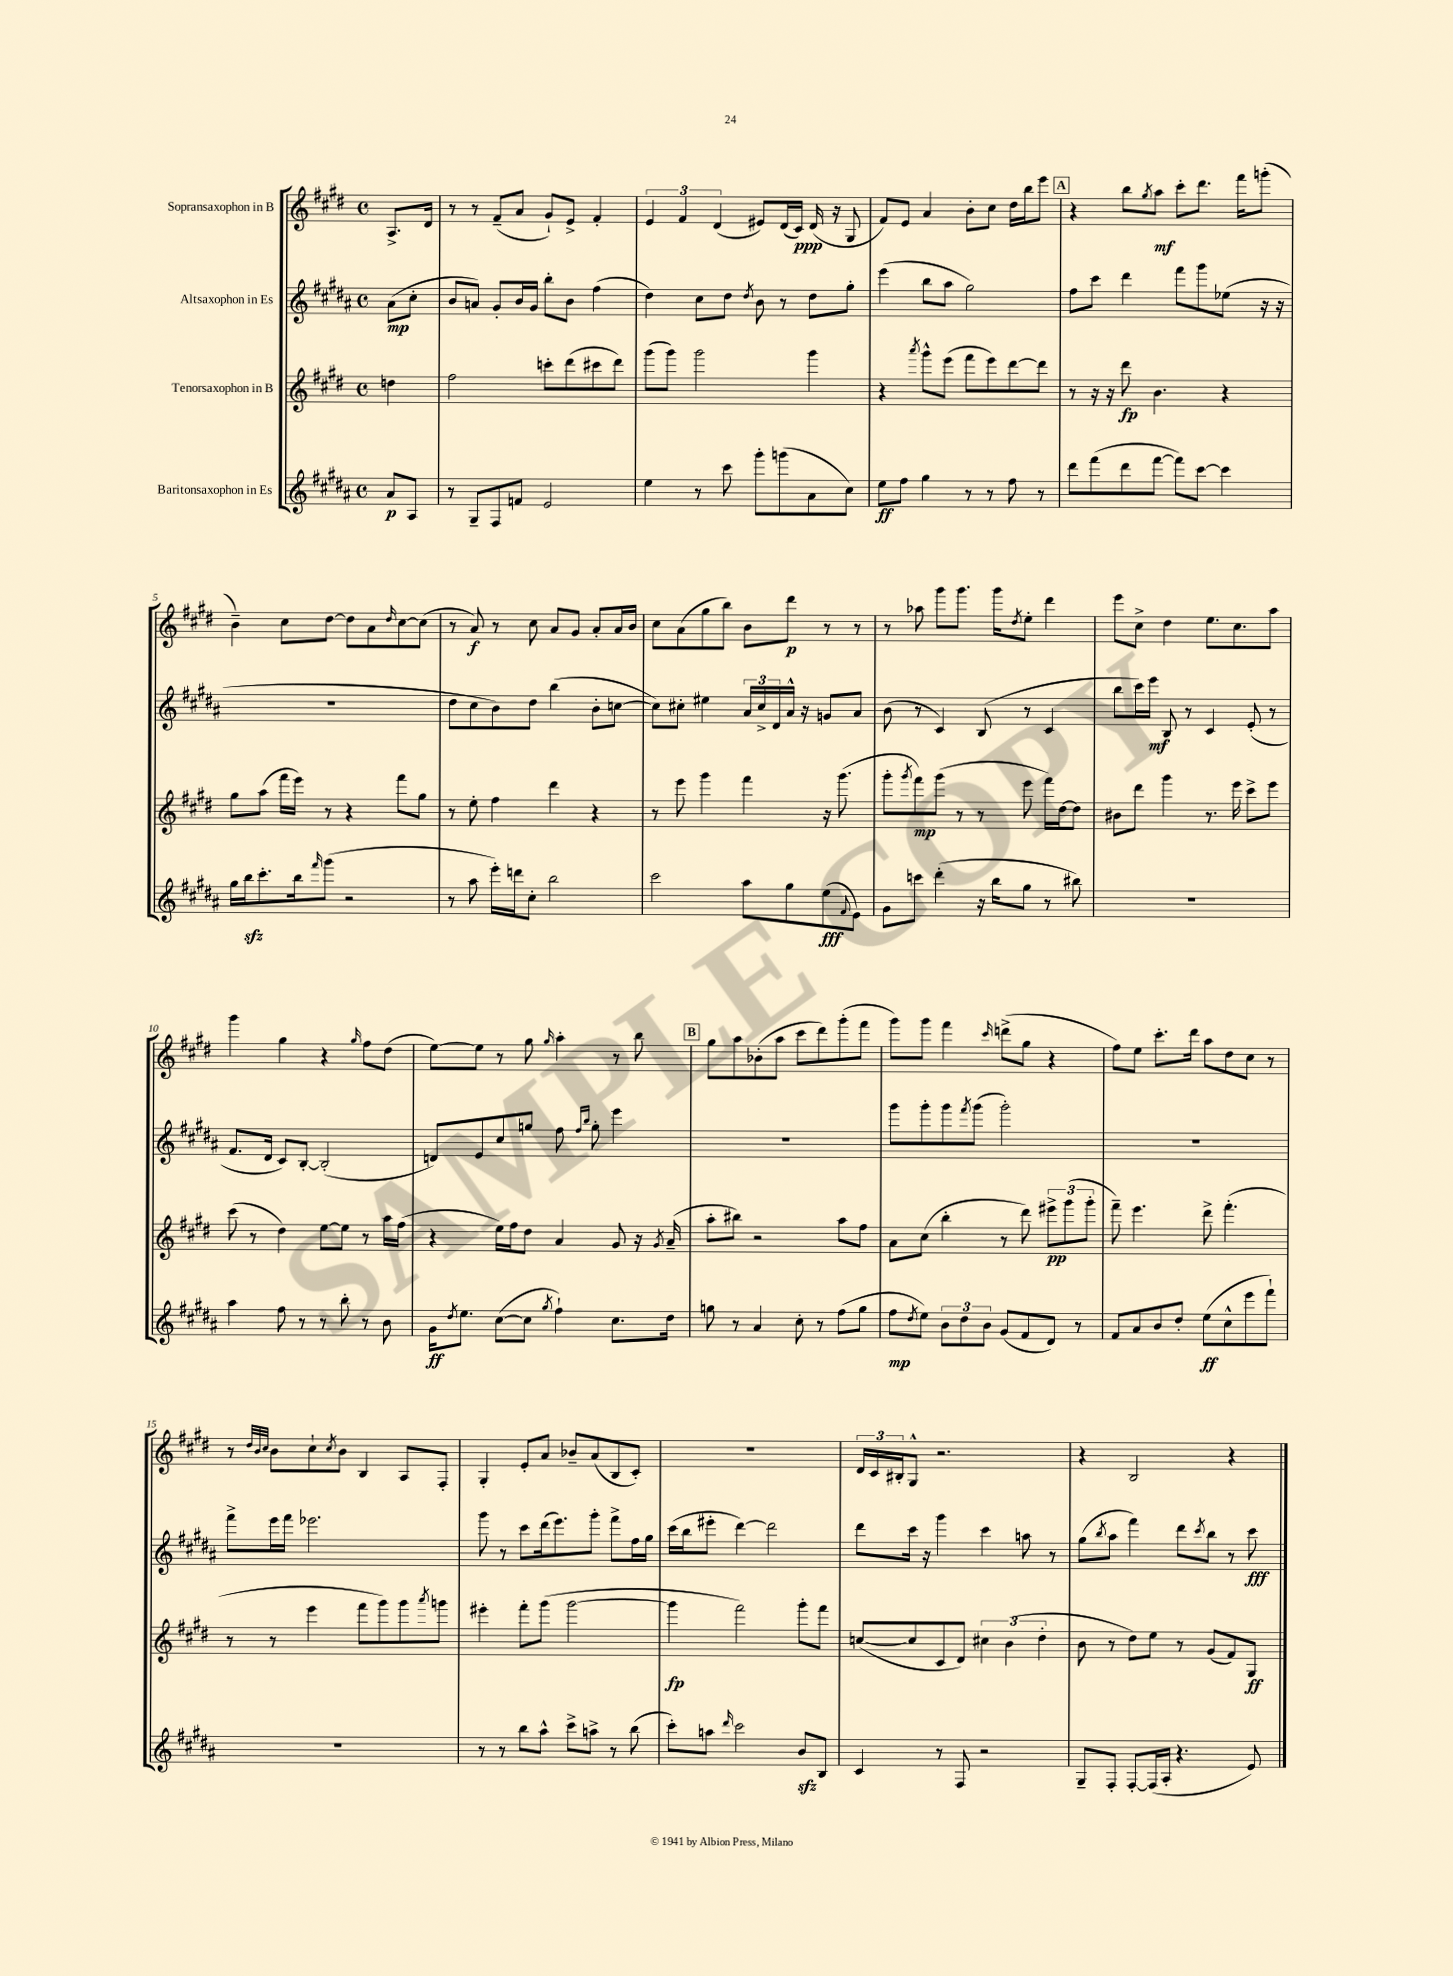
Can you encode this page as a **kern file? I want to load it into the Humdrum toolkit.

**kern	**dynam	**kern	**dynam	**kern	**dynam	**kern	**dynam
*part4	*part4	*part3	*part3	*part2	*part2	*part1	*part1
*staff4	*staff4	*staff3	*staff3	*staff2	*staff2	*staff1	*staff1
*I"Baritonsaxophon in Es	*	*I"Tenorsaxophon in B	*	*I"Altsaxophon in Es	*	*I"Sopransaxophon in B	*
*clefG2	*	*clefG2	*	*clefG2	*	*clefG2	*
*k[f#c#g#d#a#]	*	*k[f#c#g#d#]	*	*k[f#c#g#d#a#]	*	*k[f#c#g#d#]	*
*M4/4	*	*M4/4	*	*M4/4	*	*M4/4	*
*met(c)	*	*met(c)	*	*met(c)	*	*met(c)	*
=	=	=	=	=	=	=	=
8a#/L	p	4ddn\	.	(8a#\L	mp	8.A^/L	.
8A#/J	.	.	.	8cc#'\J	.	.	.
.	.	.	.	.	.	16d#/Jk	.
=1	=1	=1	=1	=1	=1	=1	=1
8r	.	2ff#\	.	8b/L	.	8r	.
8G#~/L	.	.	.	8an/J)	.	8r	.
8F#/	.	.	.	8g#'/L	.	(8f#~/L	.
8fn/J	.	.	.	16b/L	.	8a/J	.
.	.	.	.	16g#/JJ	.	.	.
2e/	.	8cccn'\L	.	8bb'\L	.	8g#`/L)	.
.	.	(8ddd#\	.	8b\J	.	8e^/J	.
.	.	8ccc#X\	.	(4ff#\	.	4f#'/	.
.	.	8ddd#\J)	.	.	.	.	.
=2	=2	=2	=2	=2	=2	=2	=2
4ee\	.	(8ggg#\L	.	4dd#\)	.	6e/	.
.	.	8ggg#\J)	.	.	.	.	.
.	.	.	.	.	.	6f#/	.
8r	.	2ggg#\	.	8cc#\L	.	.	.
.	.	.	.	.	.	(6d#/	.
8ccc#\	.	.	.	8dd#\J	.	.	.
.	.	.	.	8qdd#/	.	.	.
8ggg#'\L	.	.	.	8b\	.	8e#X/L)	.
(8gggn\	.	.	.	8r	.	(16d#/L	.
.	.	.	.	.	.	16c#/JJ)	ppp
8a#\	.	4ggg#\	.	8dd#\L	.	(16d#/	.
.	.	.	.	.	.	16r	.
8cc#\J)	.	.	.	8gg#'\J	.	8G#/	.
=3	=3	=3	=3	=3	=3	=3	=3
8ee\L	ff	4r	.	(4eee\	.	8f#/L)	.
8ff#\J	.	.	.	.	.	8e/J	.
.	.	8qaaa/	.	.	.	.	.
4gg#\	.	8ggg#^^\L	.	8bb\L	.	4a/	.
.	.	(8eee\J	.	8aa#\J	.	.	.
8r	.	8fff#\L	.	2gg#\)	.	8b'\L	.
8r	.	8eee\)	.	.	.	8cc#\J	.
8ff#\	.	[8ddd#\	.	.	.	16dd#\LL	.
.	.	.	.	.	.	16bb\J	.
8r	.	8ddd#\J]	.	.	.	8eee\J	.
!!LO:REH:place=s1:t=A
=4	=4	=4	=4	=4	=4	=4	=4
8ddd#\L	.	8r	.	8ff#\L	.	4r	.
(8fff#\	.	16r	.	8ccc#\J	.	.	.
.	.	16r	.	.	.	.	.
8ddd#\	.	8ddd#\	fp	4ddd#\	.	8bb\L	.
.	.	.	.	.	.	8qgg#/	.
[8fff#\J	.	4.b\	.	.	.	8aa\J	mf
8fff#\L])	.	.	.	8fff#\L	.	8ccc#'\L	.
[8ccc#\J	.	.	.	8ggg#\	.	8.ddd#\J	.
4ccc#\]	.	4r	.	(8ee-X\J	.	.	.
.	.	.	.	.	.	16fff#\KL	.
.	.	.	.	16r	.	(8gggn'\J	.
.	.	.	.	16r	.	.	.
!!LO:LB:g=z
=5	=5	=5	=5	=5	=5	=5	=5
16gg#\LL	.	8gg#\L	.	1r	.	4b~\)	.
16bbzz\J	.	.	.	.	.	.	.
8.ccc#'\	.	(8aa\J	.	.	.	.	.
.	.	16fff#\LL	.	.	.	8cc#\L	.
16bb\k	.	16eee\JJ)	.	.	.	.	.
16qqfff#/	.	.	.	.	.	.	.
(8ggg#\J	.	8r	.	.	.	[8dd#\J	.
2r	.	4r	.	.	.	8dd#\L]	.
.	.	.	.	.	.	8a\	.
.	.	.	.	.	.	16qqdd#/	.
.	.	8fff#\L	.	.	.	[8cc#\	.
.	.	8gg#\J	.	.	.	(8cc#\J]	.
=6	=6	=6	=6	=6	=6	=6	=6
8r	.	8r	.	8dd#\L	.	8r	.
8aa#\	.	8ee'\	.	8cc#\	.	8a/)	f
16eee'\LL)	.	4ff#\	.	8b\)	.	8r	.
16dddn\J	.	.	.	.	.	.	.
8cc#'\J	.	.	.	8dd#\J	.	8cc#\	.
2bb\	.	4ddd#\	.	(4bb\	.	8a/L	.
.	.	.	.	.	.	8g#/J	.
.	.	4r	.	8b'\L	.	8a'/L	.
.	.	.	.	[8ccn\J	.	16a/L	.
.	.	.	.	.	.	16b/JJ	.
=7	=7	=7	=7	=7	=7	=7	=7
2ccc#\	.	8r	.	8cc\L])	.	8cc#\L	.
.	.	8eee\	.	8cc#X'\J	.	(8a\	.
.	.	4ggg#\	.	4ee#X\	.	8gg#\	.
.	.	.	.	.	.	8bb\J)	.
8aa#\L	.	4fff#\	.	24a#/LL	.	8b\L	.
.	.	.	.	24cc#^/	.	.	.
.	.	.	.	24d#/	.	.	.
8gg#\	.	.	.	16a#^^/JJ	.	8ddd#\J	p
.	.	.	.	16r	.	.	.
(8ee\	fff	16r	.	8gn/L	.	8r	.
.	.	(8.ggg#\	.	.	.	.	.
8qqf#/	.	.	.	.	.	.	.
8e\J)	.	.	.	8a#/J	.	8r	.
=8	=8	=8	=8	=8	=8	=8	=8
8g#\L	.	8ggg#'\L	.	(8b\	.	8r	.
.	.	8qggg#/	.	.	.	.	.
8cccn\J	.	8fff#\)	mp	8r	.	8aa-X\	.
(4ddd#'\	.	(8ggg#\J	.	4c#/)	.	8ggg#\L	.
.	.	8r	.	.	.	8.ggg#\J	.
16r	.	8r	.	(8B/	.	.	.
16bb\KL	.	.	.	.	.	16ggg#\KL	.
.	.	.	.	.	.	8qdd#/	.
8gg#\J	.	8eee\	.	8r	.	8ee'\J	.
8r	.	16fff#\LL)	.	4c#/	.	4ddd#\	.
.	.	[16dd#\J	.	.	.	.	.
8bb#X\)	.	8dd#\J]	.	.	.	.	.
=9	=9	=9	=9	=9	=9	=9	=9
1r	.	8b#X\L	.	8bb\L	.	8eee\L	.
.	.	8ddd#\J	.	16ccc#\L)	.	8cc#^\J	.
.	.	.	.	16eee\JJ	mf	.	.
.	.	4ggg#\	.	8B/	.	4dd#\	.
.	.	.	.	8r	.	.	.
.	.	8.r	.	4c#/	.	8.ee\L	.
.	.	16eee\	.	.	.	8.cc#\	.
.	.	8ccc#^\L	.	(8e'/	.	.	.
.	.	8eee\J	.	8r	.	8aa\J	.
!!LO:LB:g=z
=10	=10	=10	=10	=10	=10	=10	=10
4aa#\	.	(8ccc#\	.	8.f#/L	.	4ggg#\	.
.	.	8r	.	.	.	.	.
.	.	.	.	16d#/Jk	.	.	.
8ff#\	.	4dd#\)	.	8c#/L)	.	4gg#\	.
8r	.	.	.	[8B'/J	.	.	.
8r	.	[8ee\L	.	(2B'/]	.	4r	.
8bb'\	.	8ee\J]	.	.	.	.	.
.	.	.	.	.	.	16qqgg#/	.
8r	.	8r	.	.	.	8ff#\L	.
8b\	.	16aa\LL	.	.	.	(8dd#\J	.
.	.	(16ff#\JJ	.	.	.	.	.
=11	=11	=11	=11	=11	=11	=11	=11
16g#\KL	ff	4r	.	8dn/L)	.	[8ee\L)	.
8qdd#/	.	.	.	.	.	.	.
8.ee\J	.	.	.	.	.	.	.
.	.	.	.	8e/	.	8ee\J]	.
([8cc#\L	.	16ee\LL)	.	8cc#/	.	8r	.
.	.	16ff#\J	.	.	.	.	.
8cc#\J]	.	8dd#\J	.	8ggn/J	.	8gg#\	.
8qgg#/	.	.	.	.	.	16qqgg#/	.
4ff#`\)	.	4a/	.	8ff#\	.	4aa'\	.
.	.	.	.	16qqff#/LL	.	.	.
.	.	.	.	16qqbb/JJ	.	.	.
.	.	.	.	8gg'\	.	.	.
8.cc#\L	.	8g#/	.	4eee\	.	8r	.
.	.	16r	.	.	.	8bb\	.
.	.	8qg#/	.	.	.	.	.
16dd#\Jk	.	(16a~/	.	.	.	.	.
!!LO:REH:place=s1:t=B
=12	=12	=12	=12	=12	=12	=12	=12
8ggn\	.	8aa'\L	.	1r	.	8gg#\L	.
8r	.	8bb#X\J)	.	.	.	8aa\	.
4a#/	.	2r	.	.	.	(8b-X'\	.
.	.	.	.	.	.	8aa\J	.
8cc#'\	.	.	.	.	.	8ccc#\L	.
8r	.	.	.	.	.	8ddd#\)	.
(8ff#\L	.	8aa\L	.	.	.	(8ggg#'\	.
8gg\J	.	8ff#\J	.	.	.	8fff#\J	.
=13	=13	=13	=13	=13	=13	=13	=13
8ff#\L	mp	8a\L	.	8ggg#\L	.	8ggg#\L)	.
8qdd#/	.	.	.	.	.	.	.
8ee\J)	.	(8cc#\J	.	8ggg#'\	.	8ggg#\J	.
12b\L	.	4bb'\	.	8ggg#\	.	4fff#\	.
12dd#\	.	.	.	.	.	.	.
.	.	.	.	8qfff#/	.	.	.
.	.	.	.	(8ggg#\J	.	.	.
12b\J	.	.	.	.	.	.	.
.	.	.	.	.	.	16qqccc#/	.
(8g#/L	.	8r	.	2ggg#'\)	.	(8dddn^\L	.
8f#/	.	8ddd#\)	.	.	.	8gg#\J	.
8d#/J)	.	12eee#X^\L	pp	.	.	4r	.
.	.	(12ggg#\	.	.	.	.	.
8r	.	.	.	.	.	.	.
.	.	12ggg#'\J	.	.	.	.	.
=14	=14	=14	=14	=14	=14	=14	=14
8f#/L	.	8fff#~\)	.	1r	.	8ff#\L)	.
8a#/	.	4.eee\	.	.	.	8ee\J	.
8b/	.	.	.	.	.	8.ccc#'\L	.
8dd#'/J	.	.	.	.	.	.	.
.	.	.	.	.	.	16ddd#\Jk	.
(8ee\L	ff	8ddd#^\	.	.	.	8aa\L	.
8cc#^^\	.	(4.fff#'\	.	.	.	8dd#\	.
8eee\	.	.	.	.	.	8cc#\J	.
8fff#`\J)	.	.	.	.	.	8r	.
!!LO:LB:g=z
=15	=15	=15	=15	=15	=15	=15	=15
1r	.	8r	.	8fff#^\L	.	8r	.
.	.	.	.	.	.	32qqdd#/LLL	.
.	.	.	.	.	.	32qqb/	.
.	.	.	.	.	.	32qqcc#/JJJ	.
.	.	8r	.	16eee\L	.	8b\L	.
.	.	.	.	16fff#\JJ	.	.	.
.	.	4eee\	.	2.eee-X\	.	8cc#`\	.
.	.	.	.	.	.	8qcc#/	.
.	.	.	.	.	.	8b\J	.
.	.	8fff#\L	.	.	.	4B/	.
.	.	8ggg#\)	.	.	.	.	.
.	.	8ggg#\	.	.	.	8A/L	.
.	.	8qaaa/	.	.	.	.	.
.	.	8gggn\J	.	.	.	8F#'/J	.
=16	=16	=16	=16	=16	=16	=16	=16
8r	.	4eee#X'\	.	8ggg#\	.	4G#'/	.
8r	.	.	.	8r	.	.	.
8bb\L	.	8fff#'\L	.	8ccc#\L	.	8e'/L	.
8aa#^^\J	.	(8ggg#\J	.	(16ddd#\k	.	8a/J	.
.	.	.	.	8.eee\)	.	.	.
8ccc#^\L	.	[2ggg#\	.	.	.	8b-X~/L	.
8aan^\J	.	.	.	8ggg#'\J	.	(8a/	.
8r	.	.	.	8fff#^\L	.	8B/	.
(8bb\	.	.	.	16ff#\L	.	8c#'/J)	.
.	.	.	.	16gg#\JJ	.	.	.
=17	=17	=17	=17	=17	=17	=17	=17
8ccc#'\L)	.	4ggg#\]	fp	(16ccc#\LL	.	1r	.
.	.	.	.	16bb\J	.	.	.
8aan\J	.	.	.	8eee#X'\J	.	.	.
16qqddd#/	.	.	.	.	.	.	.
2ccc#\	.	2fff#\)	.	[4ddd#\)	.	.	.
.	.	.	.	2ddd#\]	.	.	.
8bzz/L	.	8ggg#'\L	.	.	.	.	.
8B/J	.	8fff#\J	.	.	.	.	.
=18	=18	=18	=18	=18	=18	=18	=18
4c#/	.	([8ccn/L	.	8ddd#\L	.	24d#/LL	.
.	.	.	.	.	.	24c#/	.
.	.	.	.	.	.	24B#X'/J	.
.	.	8cc/]	.	16ccc#\Jk	.	8G#^^/J	.
.	.	.	.	16r	.	.	.
8r	.	8c#/	.	4ggg#\	.	2.r	.
8F#/	.	8d#/J)	.	.	.	.	.
2r	.	6cc#X\	.	4ccc#\	.	.	.
.	.	(6b\	.	.	.	.	.
.	.	.	.	8aan\	.	.	.
.	.	6dd#'\	.	.	.	.	.
.	.	.	.	8r	.	.	.
=19	=19	=19	=19	=19	=19	=19	=19
8G#~/L	.	8b\	.	(8gg#\L	.	4r	.
.	.	.	.	8qbb/	.	.	.
8F#'/J	.	8r	.	8aa#\J	.	.	.
[8F#'/L	.	8dd#\L)	.	4fff#\)	.	2B/	.
(16F#/L]	.	8ee\J	.	.	.	.	.
16A#'/JJ	.	.	.	.	.	.	.
4.r	.	8r	.	8ddd#\L	.	.	.
.	.	.	.	8qccc#/	.	.	.
.	.	(8g#/L	.	8bb\J	.	.	.
.	.	8f#/)	.	8r	.	4r	.
8e/)	.	8G#/J	ff	8ccc#\	fff	.	.
==	==	==	==	==	==	==	==
*-	*-	*-	*-	*-	*-	*-	*-
